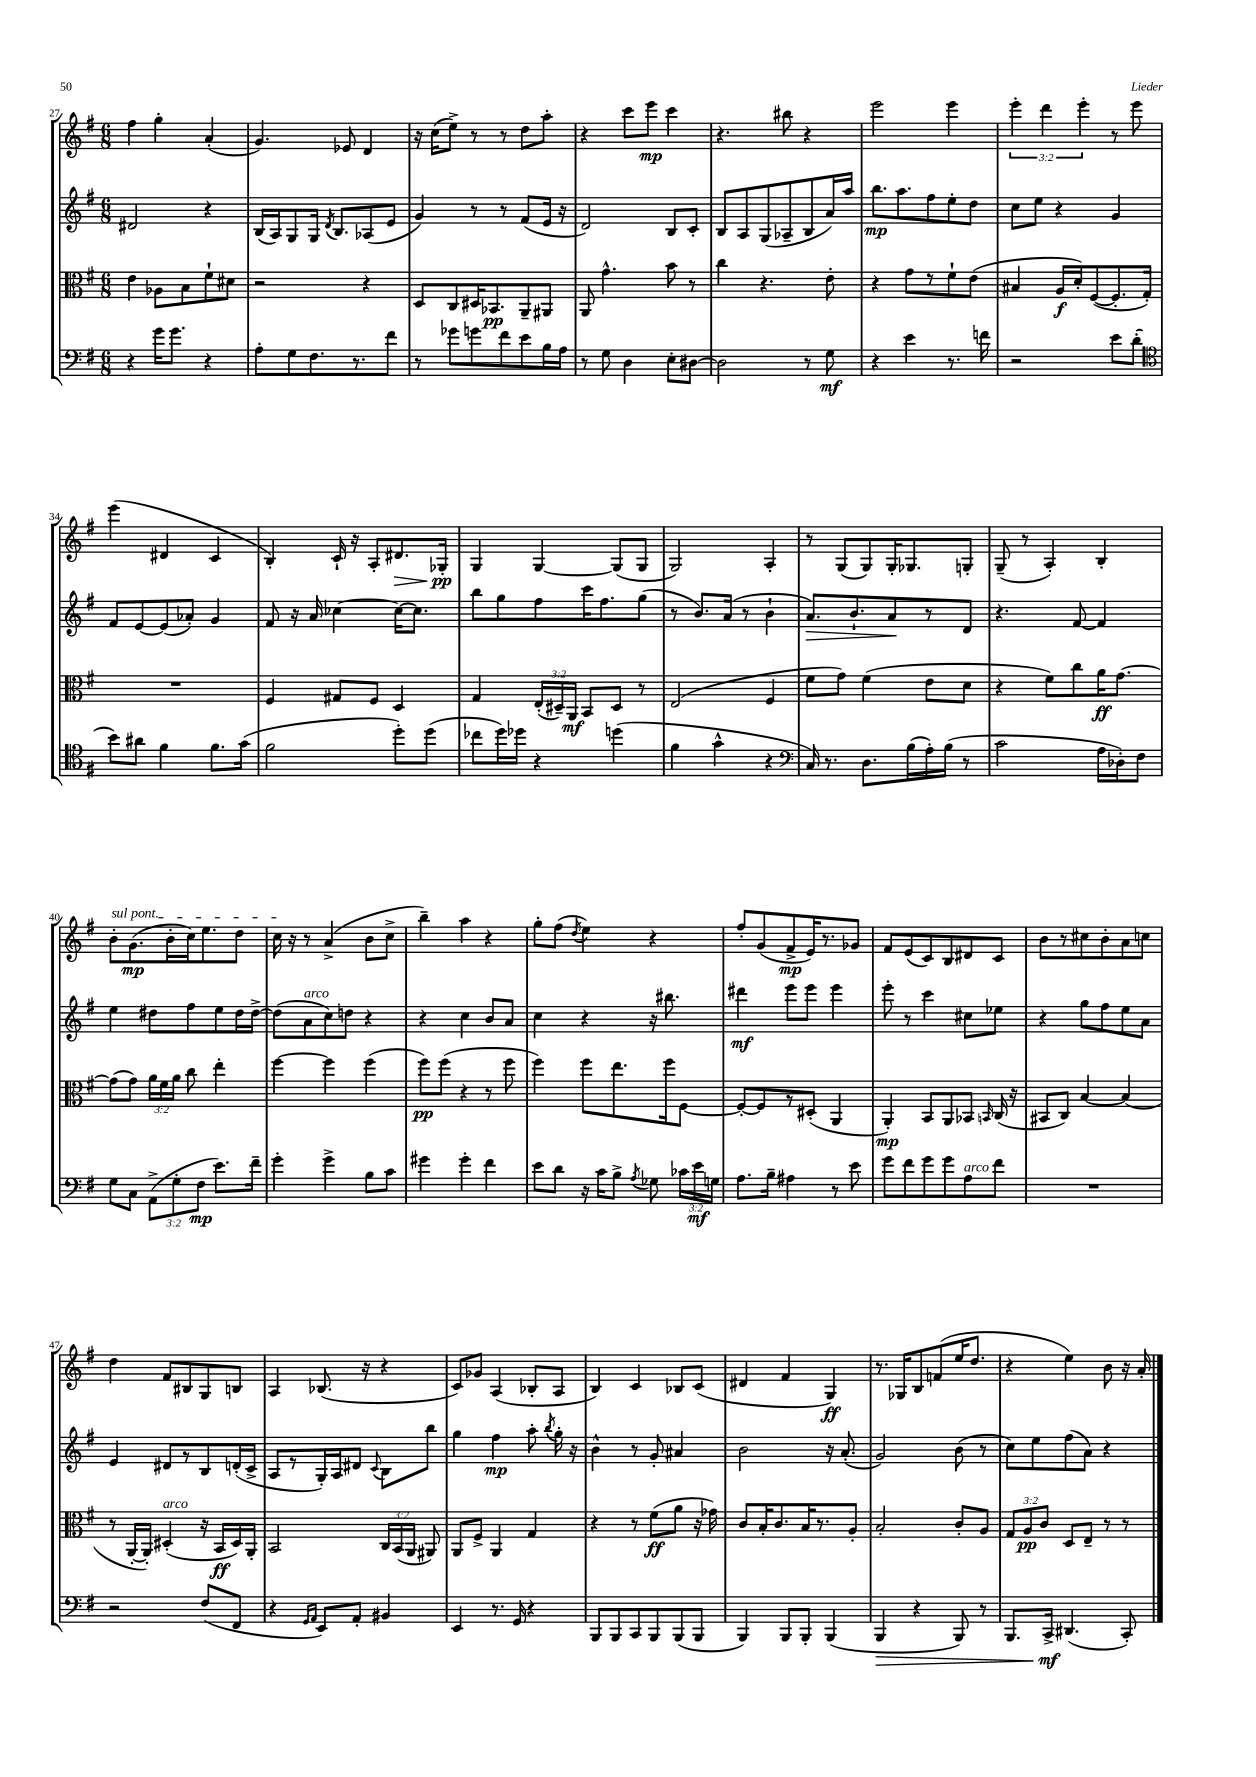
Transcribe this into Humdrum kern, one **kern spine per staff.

**kern	**dynam	**kern	**dynam	**kern	**dynam	**kern	**dynam
*part4	*part4	*part3	*part3	*part2	*part2	*part1	*part1
*staff4	*staff4	*staff3	*staff3	*staff2	*staff2	*staff1	*staff1
*clefF4	*	*clefC3	*	*clefG2	*	*clefG2	*
*k[f#]	*	*k[f#]	*	*k[f#]	*	*k[f#]	*
*M6/8	*	*M6/8	*	*M6/8	*	*M6/8	*
=27	=27	=27	=27	=27	=27	=27	=27
4r	.	4e\	.	2d#X/	.	4ff#\	.
16g\KL	.	8A-X\L	.	.	.	4gg'\	.
8.g\J	.	.	.	.	.	.	.
.	.	8B\	.	.	.	.	.
4r	.	8f#`\	.	4r	.	(4a'/	.
.	.	8d#X\J	.	.	.	.	.
=28	=28	=28	=28	=28	=28	=28	=28
8A'\L	.	2r	.	(16B/LL	.	4.g/)	.
.	.	.	.	16A/J)	.	.	.
8G\	.	.	.	8G/	.	.	.
8.F#\	.	.	.	16G/Jk	.	.	.
.	.	.	.	8qd/	.	.	.
.	.	.	.	8.B/L	.	.	.
.	.	.	.	.	.	8e-X/	.
8.r	.	.	.	.	.	.	.
.	.	4r	.	(8A-X/	.	4d/	.
8f#\J	.	.	.	8e/J	.	.	.
=29	=29	=29	=29	=29	=29	=29	=29
8r	.	8D/L	.	4g/)	.	16r	.
.	.	.	.	.	.	(16cc\KL	.
8g-X\L	.	8C/	.	.	.	8ee^\J)	.
8gn\	.	16D#X/K	.	8r	.	8r	.
.	.	8.BB-X/	pp	.	.	.	.
8f#\	.	.	.	8r	.	8r	.
8e\	.	8AA~/	.	(8f#/L	.	8dd\L	.
16B\L	.	8AA#X/J	.	16e/Jk	.	8aa'\J	.
16A\JJ	.	.	.	16r	.	.	.
=30	=30	=30	=30	=30	=30	=30	=30
8r	.	8AA/	.	2d/)	.	4r	.
8G\	.	4.g^^\	.	.	.	.	.
4D\	.	.	.	.	.	8ccc\L	.
.	.	.	.	.	.	8eee\J	mp
8E'\L	.	8b\	.	8B/L	.	4ccc\	.
[8D#X\J	.	8r	.	8c'/J	.	.	.
=31	=31	=31	=31	=31	=31	=31	=31
2D#\]	.	4cc\	.	8B/L	.	4.r	.
.	.	.	.	8A/	.	.	.
.	.	4.r	.	(8G/	.	.	.
.	.	.	.	8A-X~/	.	8bb#X\	.
8r	.	.	.	8B/	.	4r	.
8G\	mf	8e'\	.	16a/L)	.	.	.
.	.	.	.	16aa/JJ	.	.	.
=32	=32	=32	=32	=32	=32	=32	=32
4r	.	4r	.	8.bb\L	mp	2eee\	.
.	.	.	.	8.aa\	.	.	.
4e\	.	8g\L	.	.	.	.	.
.	.	8r	.	8ff#\	.	.	.
8.r	.	8f#`\	.	8ee'\	.	4eee\	.
.	.	(8e\J	.	8dd\J	.	.	.
16fn\	.	.	.	.	.	.	.
=33	=33	=33	=33	=33	=33	=33	=33
2r	.	4B#X/	.	8cc\L	.	6eee'\	.
.	.	.	.	8ee\J	.	.	.
.	.	.	.	.	.	6ddd\	.
.	.	16A/LL	f	4r	.	.	.
.	.	16d'/J)	.	.	.	.	.
.	.	.	.	.	.	6eee'\	.
.	.	([8F#/	.	.	.	.	.
8e\L	.	8.F#'/]	.	4g/	.	8r	.
(8d'\J	.	.	.	.	.	8eee\	.
.	.	16G'/Jk)	.	.	.	.	.
!!LO:LB:g=z
=34	=34	=34	=34	=34	=34	=34	=34
*clefC4	*	*	*	*	*	*	*
8b\L)	.	2.r	.	8f#/L	.	(4eee\	.
8a#X\J	.	.	.	[8e/	.	.	.
4f#\	.	.	.	(8e/]	.	4d#X/	.
.	.	.	.	8a-X'/J)	.	.	.
8.f#\L	.	.	.	4g/	.	4c/	.
(16g\Jk	.	.	.	.	.	.	.
=35	=35	=35	=35	=35	=35	=35	=35
2f#\	.	4F#/	.	8f#/	.	4B'/)	.
.	.	.	.	16r	.	.	.
.	.	.	.	16a/	.	.	.
.	.	8G#X/L	.	[4cc-X\	.	16c`/	.
.	.	.	.	.	.	16r	.
.	.	8F#/J	.	.	.	8A'/L	.
!	!	!	!	!	!	!	!LO:HP:b
8dd'\L)	.	4D/	.	16cc-\KL_	.	8.d#X/	>
.	.	.	.	8.cc-\J]	.	.	.
(8dd\J	.	.	.	.	.	.	.
.	.	.	.	.	.	16G-X'/Jk	pp
.	.	.	.	.	.	.	]
=36	=36	=36	=36	=36	=36	=36	=36
8cc-X\L	.	4G/	.	8bb\L	.	4G/	.
16dd\L)	.	.	.	8gg\	.	.	.
16dd-X\JJ	.	.	.	.	.	.	.
4r	.	(24E'/LL	.	8ff#\	.	[4G/	.
.	.	24D#X~/)	.	.	.	.	.
.	.	24AA/JJ	mf	.	.	.	.
.	.	8BB/L	.	16ccc\K	.	.	.
.	.	.	.	8.ff#\	.	.	.
(4ddn\	.	8D#/J	.	.	.	(8G/L]	.
.	.	8r	.	(8gg\J	.	8G/J	.
=37	=37	=37	=37	=37	=37	=37	=37
4f#\	.	(2E/	.	8r	.	2G/)	.
.	.	.	.	8.b/L)	.	.	.
4g^^\	.	.	.	.	.	.	.
.	.	.	.	(16a/Jk	.	.	.
.	.	.	.	8r	.	.	.
4r	.	4F#/	.	4b`\	.	4A'/	.
=38	=38	=38	=38	=38	=38	=38	=38
*clefF4	*	*	*	*	*	*	*
!	!	!	!	!	!LO:HP:b	!	!
16C/)	.	8f#\L	.	8.a/L)	>	8r	.
8.r	.	.	.	.	.	.	.
.	.	8g\J)	.	.	.	(8G/L	.
.	.	.	.	8.b`/	.	.	.
8.D\L	.	(4f#\	.	.	.	8G/)	.
.	.	.	.	8a/	.	16G'/K	.
(16B\L	.	.	.	.	.	8.G-X/	.
16A'\)	.	8e\L	.	8r	]	.	.
(16B\JJ	.	.	.	.	.	.	.
8r	.	8d\J	.	8d/J	.	8Gn'/J	.
=39	=39	=39	=39	=39	=39	=39	=39
2c\	.	4r	.	4.r	.	(8G~/	.
.	.	.	.	.	.	8r	.
.	.	8f#\L)	.	.	.	4A'/)	.
.	.	8cc\	.	[8f#/	.	.	.
16A\LL	.	16a\K	ff	4f#/]	.	4B'/	.
16D-X'\J)	.	[8.g\J	.	.	.	.	.
8F#\J	.	.	.	.	.	.	.
!!LO:LB:g=z
=40	=40	=40	=40	=40	=40	=40	=40
!	!	!	!	!	!	!LO:TX:a:i:t=sul pont.	!
8G\L	.	(8g\L]	.	4ee\	.	8b'\L	.
8C\J	.	8g\J)	.	.	.	(8.g\	mp
(12AA^\L	.	24a\LL	.	8dd#X\L	.	.	.
.	.	24f#\	.	.	.	.	.
.	.	.	.	.	.	16b'\L	.
12G'\	.	24a\JJ	.	.	.	.	.
.	.	8cc\	.	8ff#\	.	16cc\J)	.
12F#\J	mp	.	.	.	.	.	.
.	.	.	.	.	.	8.ee\	.
8.e\L)	.	4ee'\	.	8ee\	.	.	.
.	.	.	.	16dd#\L	.	8dd\J	.
16f#~\Jk	.	.	.	[16dd#^\JJ	.	.	.
=41	=41	=41	=41	=41	=41	=41	=41
4g'\	.	[4ff#\	.	(8dd#\L]	.	16cc\	.
.	.	.	.	.	.	16r	.
!	!	!	!	!LO:TX:a:i:t=arco	!	!	!
.	.	.	.	8a\	.	8r	.
4g^\	.	4ff#\]	.	8cc\)	.	(4a^/	.
.	.	.	.	8ddn\J	.	.	.
8B\L	.	(4ff#\	.	4r	.	8b\L	.
8c\J	.	.	.	.	.	8cc^\J	.
=42	=42	=42	=42	=42	=42	=42	=42
4g#X\	.	8ff#\L)	pp	4r	.	4bb~\)	.
.	.	(8ff#\J	.	.	.	.	.
4g#'\	.	4r	.	4cc\	.	4aa\	.
4f#\	.	8r	.	8b/L	.	4r	.
.	.	8ff#\	.	8a/J	.	.	.
=43	=43	=43	=43	=43	=43	=43	=43
8e\L	.	4ff#\)	.	4cc\	.	8gg'\L	.
8d\J	.	.	.	.	.	(8ff#\J	.
.	.	.	.	.	.	8qdd/	.
16r	.	8ff#\L	.	4r	.	4ee\)	.
16c\KL	.	.	.	.	.	.	.
8B^\J	.	8.ee\	.	.	.	.	.
8qA/	.	.	.	.	.	.	.
8G-X\	.	.	.	16r	.	4r	.
.	.	16ff#\k	.	8.bb#X\	.	.	.
24c-X\LL	.	[8F#\J	.	.	.	.	.
24e\	mf	.	.	.	.	.	.
24Gn\JJ	.	.	.	.	.	.	.
=44	=44	=44	=44	=44	=44	=44	=44
8.A\L	.	8F#'/L_	.	4ddd#X\	mf	8ff#'/L	.
.	.	8F#/]	.	.	.	(8g/	.
16B~\Jk	.	.	.	.	.	.	.
4A#X\	.	8r	.	8eee\L	.	8f#^/	mp
.	.	(8D#X'/J	.	8eee\J	.	16e/K)	.
.	.	.	.	.	.	8.r	.
8r	.	4AA/	.	4eee\	.	.	.
8e\	.	.	.	.	.	8g-X/J	.
=45	=45	=45	=45	=45	=45	=45	=45
8g\L	.	4AA'/)	mp	8eee'\	.	8f#/L	.
8f#\	.	.	.	8r	.	(8e/	.
8g\	.	8BB/L	.	4ccc\	.	8c/)	.
8g\	.	8AA/	.	.	.	8B/	.
!LO:TX:a:i:t=arco	!	!	!	!	!	!	!
8A\	.	8BB-X/J	.	8cc#X\L	.	8d#X/	.
.	.	16qqBBn/	.	.	.	.	.
8f#\J	.	(16C/	.	8ee-X\J	.	8c/J	.
.	.	16r	.	.	.	.	.
=46	=46	=46	=46	=46	=46	=46	=46
2.r	.	8BB#X/L	.	4r	.	8b\L	.
.	.	8C/J)	.	.	.	8r	.
.	.	[4B/	.	8gg\L	.	8cc#X\	.
.	.	.	.	8ff#\	.	8b'\	.
.	.	(4B/]	.	8ee\	.	8a\	.
.	.	.	.	8a\J	.	8ccn\J	.
!!LO:LB:g=z
=47	=47	=47	=47	=47	=47	=47	=47
2r	.	8r	.	4e/	.	4dd\	.
.	.	[16AA'/LL	.	.	.	.	.
.	.	16AA'/JJ])	.	.	.	.	.
!	!	!LO:TX:a:i:t=arco	!	!	!	!	!
.	.	(4D#X'/	.	8d#X/L	.	8f#/L	.
.	.	.	.	8r	.	8B#X/	.
(8F#/L	.	16r	.	8B/	.	8G/	.
.	.	16BB/LL	ff	.	.	.	.
8FF#/J	.	16D#/)	.	(16dn'/L	.	8Bn/J	.
.	.	16AA'/JJ	.	16c^/JJ	.	.	.
=48	=48	=48	=48	=48	=48	=48	=48
4r	.	2BB/	.	8A/L	.	4A/	.
.	.	.	.	8r	.	.	.
16qqGG/LL	.	.	.	.	.	.	.
16qqAA/JJ	.	.	.	.	.	.	.
8EE/L)	.	.	.	16G'/L)	.	(8.B-X/	.
.	.	.	.	16A/J	.	.	.
8AA'/J	.	.	.	8d#X/J	.	.	.
.	.	.	.	.	.	16r	.
.	.	.	.	8qqc/	.	.	.
4BB#X/	.	24C/LL	.	8B\L	.	4r	.
.	.	(24BB/	.	.	.	.	.
.	.	24AA/JJ	.	.	.	.	.
.	.	8AA#X/)	.	8bb\J	.	.	.
=49	=49	=49	=49	=49	=49	=49	=49
4EE/	.	8AA/L	.	4gg\	.	8c/L)	.
.	.	8F#^/J	.	.	.	8g-X/J	.
8.r	.	4AA/	.	4ff#\	mp	(4A/	.
16GG/	.	.	.	.	.	.	.
4r	.	4G/	.	8aa'\	.	8B-X'/L	.
.	.	.	.	8qbb/	.	.	.
.	.	.	.	16gg'\	.	8A/J	.
.	.	.	.	16r	.	.	.
=50	=50	=50	=50	=50	=50	=50	=50
8BBB/L	.	4r	.	4b^^\	.	4B/)	.
8BBB/	.	.	.	.	.	.	.
8CC/	.	8r	.	8r	.	4c/	.
8BBB/	.	(8f#\L	ff	8g'/	.	.	.
(8BBB/	.	8a\J	.	4a#X/	.	8B-X/L	.
8BBB/J	.	16r	.	.	.	(8c/J	.
.	.	16g-X\)	.	.	.	.	.
=51	=51	=51	=51	=51	=51	=51	=51
4BBB/)	.	8c/L	.	2b\	.	4d#X/	.
.	.	16B'/K	.	.	.	.	.
.	.	8.c/	.	.	.	.	.
8BBB/L	.	.	.	.	.	4f#/	.
8BBB'/J	.	16B/K	.	.	.	.	.
.	.	8.r	.	.	.	.	.
(4BBB/	.	.	.	16r	.	4G/)	ff
.	.	.	.	(8.a'/	.	.	.
.	.	8A'/J	.	.	.	.	.
=52	=52	=52	=52	=52	=52	=52	=52
!	!LO:HP:b	!	!	!	!	!	!
4BBB/	>	2B'/	.	2g/)	.	8.r	.
.	.	.	.	.	.	16G-X/KL	.
4r	.	.	.	.	.	8B/	.
.	.	.	.	.	.	(8fn/	.
8BBB/)	.	8c'/L	.	(8b\	.	16ee/K	.
.	.	.	.	.	.	8.dd/J	.
8r	.	8A/J	.	8r	.	.	.
=53	=53	=53	=53	=53	=53	=53	=53
8.BBB/L	.	12G/L	.	8cc\L)	.	4r	.
.	.	12A/	pp	.	.	.	.
.	.	.	.	8ee\	.	.	.
.	.	12c/J	.	.	.	.	.
16CC^/Jk	mf	.	.	.	.	.	.
(4.DD#X/	]	8D/L	.	(8ff#\	.	4ee\)	.
.	.	8E~/J	.	8a\J)	.	.	.
.	.	8r	.	4r	.	8b\	.
8CC'/)	.	8r	.	.	.	16r	.
.	.	.	.	.	.	16a'/	.
==	==	==	==	==	==	==	==
*-	*-	*-	*-	*-	*-	*-	*-
